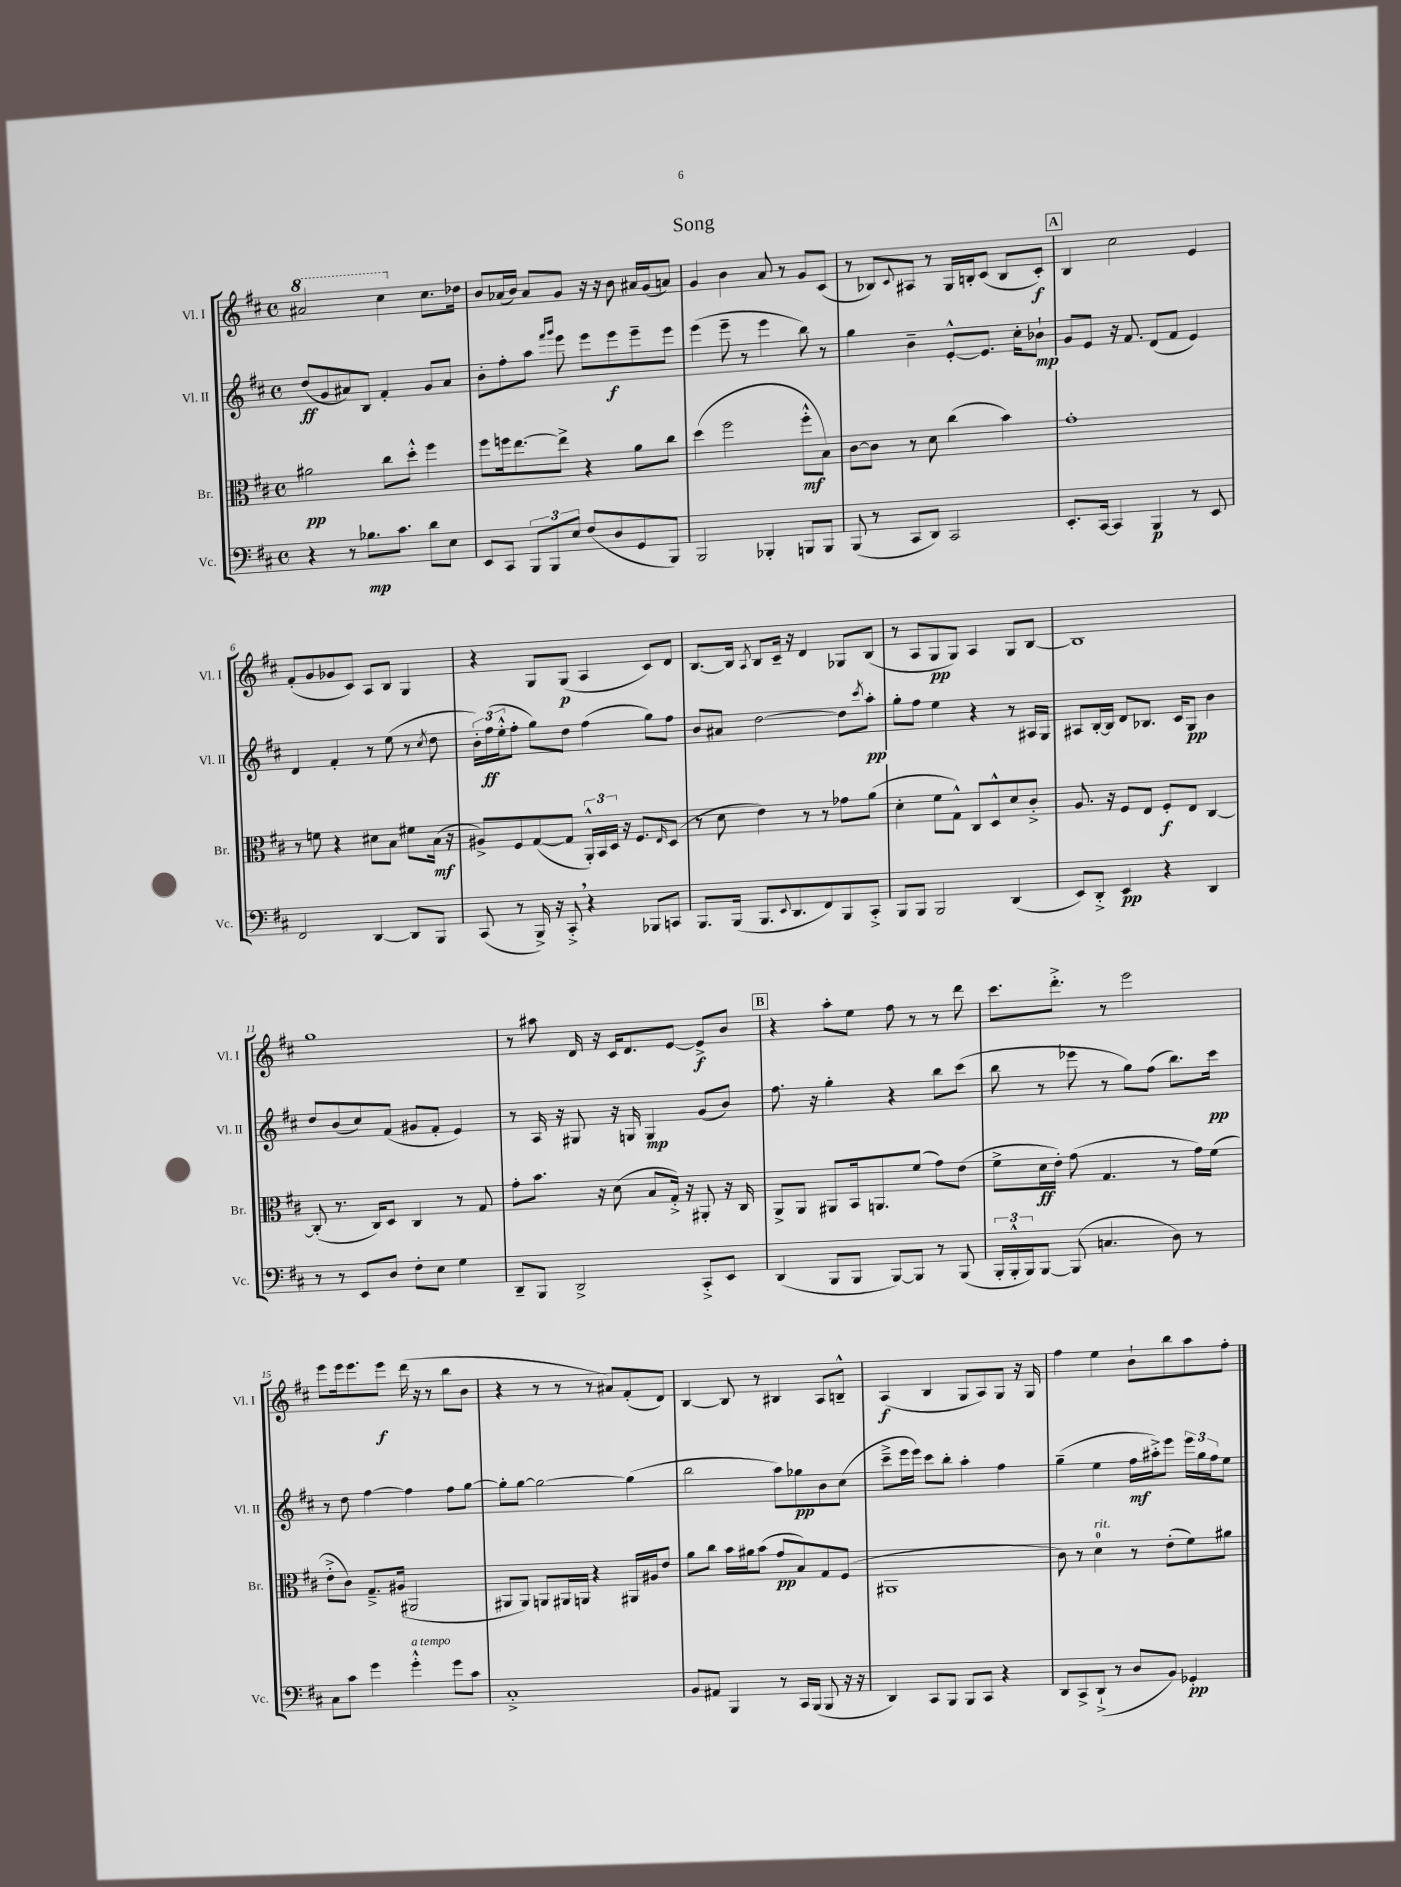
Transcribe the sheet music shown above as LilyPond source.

\header { title = "Song" }
<<
\new StaffGroup <<
\new Staff = "s0" \with { instrumentName = "Vl. I" shortInstrumentName = "Vl. I" } {
    \clef treble \key d \major \defaultTimeSignature \time 4/4
    \ottava #1 ais''2 cis'''4 \ottava #0 cis''8. des''16 |
    b'8 aes'16( b'16) aes'8 g'8 r16 r16 b'8 ais'16 g'16( a'8) |
    g'4 b'4 a'8 r8 g'8 cis'8( |
    r8 bes8) \appoggiatura { cis'8 } ais8 r8 g16 b16-. cis'8( b8 cis'8-.\f) |
    \mark \markup { \box "A" } b4 cis''2 e'4 |
    fis'8-.( g'8 ges'8 cis'8) a8 b8 g4 |
    r4 g8 g8\p( a4 cis'8) d'8 |
    b8.~ b16 \acciaccatura { a8 } b8 cis'16-- r16 d'4 ges8 b8( |
    r8 a8 g8\pp g8) a4 g8 b8~ |
    b1 |
    g''1 |
    r8 ais''8 d'16 r16 cis'16 d'8. e'8~ e'8->\f b'8 |
    \mark \markup { \box "B" } r4 a''8-. e''8 fis''8 r8 r8 d'''8 |
    cis'''8. d'''8.-.-> r8 e'''2 |
    e'''8 e'''16 e'''8. e'''8\f d'''16( r16 r8 b''8 b'8 |
    r4 r8 r8 r8 ais'8) fis'8-.( d'8) |
    b4~ b8 r8 bis4 a8 b8---^ |
    a4\f( b4 g8 a8) g8 r16 g16 |
    fis''4 e''4 b'8-! b''8 a''8 fis''8-. \bar "|." |
}
\new Staff = "s1" \with { instrumentName = "Vl. II" shortInstrumentName = "Vl. II" } {
    \clef treble \key d \major \defaultTimeSignature \time 4/4
    d''8\ff( g'8 ais'8) b8 fis'4-. g'8 ais'8 |
    b'8-. fis''8-. a''8 \grace { fis'''16 g'''16 } e'''8 e'''8 e'''8\f e'''8-- e'''8 |
    e'''4( e'''8-- r8 e'''4 b''8) r8 |
    g''4 b'4-- e'8~-.-^ e'8. cis''16-. bes'8-!\mp |
    \mark \markup { \box "A" } g'8 e'8 r16 fis'8. d'8( fis'8 e'4) |
    d'4 fis'4-. r8 e''8( r8 \acciaccatura { cis''8 } d''8 |
    \tuplet 3/2 { b'16-.) fis''16\ff( e''16-.-^ } fis''8-. g''8) d''8 fis''4( g''8) fis''8 |
    b'8 ais'8 d''2~ d''8 \acciaccatura { cis'''8 } a''8-.\pp |
    g''8-. fis''8 e''4 r4 r8 ais16 g16 |
    ais8 b16~-. b16 d'8 bes8. cis'16 g8\pp b'4 |
    d''8 b'8( cis''8) fis'8( gis'8 fis'8-. e'4) |
    r8 a16 r16 gis8 r16 g16 g4\mp g'8( b'8) |
    \mark \markup { \box "B" } fis''8. r16 g''4-. r4 b''8 cis'''8( |
    b''8 r8 ees'''8 r8 g''8) fis''8( b''8.) cis'''16\pp |
    r8 d''8 fis''4~ fis''4 fis''8 g''8~ |
    g''8-. g''8~ g''2~ g''4( |
    b''2 a''8) ges''8\pp b'8 cis''8( |
    cis'''8---> e'''16 e'''16) cis'''8 b''8-. a''4-. fis''4 |
    g''4--( e''4 fis''16\mf ais''16-.->) e'''8 \tuplet 3/2 { e'''16 g''16 fis''16 } e''8 \bar "|." |
}
\new Staff = "s2" \with { instrumentName = "Br." shortInstrumentName = "Br." } {
    \clef alto \key d \major \defaultTimeSignature \time 4/4
    ais'2\pp cis''8 d''8-.-^ fis''4 |
    fis''8 f''16 e''8.~ e''8-> r4 a'8 cis''8 |
    d''4( fis''2 fis''8-.-^\mf b8) |
    cis'8~ cis'8 r8 d'8 cis''4( b'4) |
    \mark \markup { \box "A" } g'1-. |
    r8 f'8 r4 dis'8 b8 fis'8 b16\mf( r16 |
    ais8->) fis8 g8~( g8 \tuplet 3/2 { a,16-.-^) b,16 d16 } r16 fis8. \grace { e16 } d8( |
    r8 d'8 e'4) r8 r8 ges'8 a'8( |
    d'4-. fis'8 g8-^) cis8 d8-^ d'8 cis'8-.-> |
    a8. r16 fis8 e8 fis8-.\f e8 cis4~ |
    cis8-.( r8. cis16) d8 cis4 r8 g8 |
    g'8-. b'8. r16 d'8( b8 g16-.->) r16 ais,8-. r16 cis16 |
    \mark \markup { \box "B" } a,8-> a,8 ais,8 b,16 a,8. fis'8( g'8) e'8( |
    fis'8-> d'16\ff e'16-.) g'8( g4. r8 g'16) fis'16( |
    e'8-.-> cis'8) g8.---> ais16( ais,2 |
    ais,8 ais,8) a,8 ais,16 a,16 r4 ais,16 ais16 e'8 |
    a'8 cis''8 b'16 ais'16 b'8( g'8\pp b8) g8 fis8( |
    ais,1 |
    cis'8) r8 d'4-0^\markup { \italic "rit." } r8 e'8-.( fis'8) ais'8 \bar "|." |
}
\new Staff = "s3" \with { instrumentName = "Vc." shortInstrumentName = "Vc." } {
    \clef bass \key d \major \defaultTimeSignature \time 4/4
    r4 r8 bes8.\mp cis'8. d'8 e8 |
    e,8 cis,8 \tuplet 3/2 { b,,8 b,,8 e8 } fis8( d8 g,8 b,,8) |
    b,,2 bes,,4-. b,,8 b,,8 |
    b,,8( r8 cis,8 d,8) cis,2 |
    \mark \markup { \box "A" } e,8.-. cis,16~ cis,4 b,,4\p r8 e,8 |
    fis,2 d,4~ d,8 b,,8 |
    cis,8( r8 b,,16->) r16 cis,8-.-> \breathe r4 bes,,8 c,8 |
    b,,8. b,,16( b,,8. \appoggiatura { e,8 } d,8. fis,8) b,,8 cis,8-.-> |
    b,,8 b,,8 b,,2 d,4( |
    e,8) d,8-.-> e,4\pp r4 d,4 |
    r8 r8 e,8 d8 fis8-. e8 g4 |
    d,8-- b,,8 d,2-> cis,8-.-> e,8 |
    \mark \markup { \box "B" } d,4( b,,8 b,,8 b,,8~) b,,8 r8 b,,8( |
    \tuplet 3/2 { b,,16-. b,,16-.-^ b,,16) } b,,8~ b,,8( c4. d8) r8 |
    cis8 cis'8 g'4 g'4-.-^^\markup { \italic "a tempo" } g'8 cis'8 |
    cis1-.-> |
    b,8 ais,8 b,,4 r8 cis,16 b,,16( b,,8 r16 r16 |
    d,4) cis,8 b,,8 b,,8 cis,8 r4 |
    d,8 cis,8-> d,8-!->( r8 d8 b,8) ges,4-.\pp \bar "|." |
}
>>
>>
